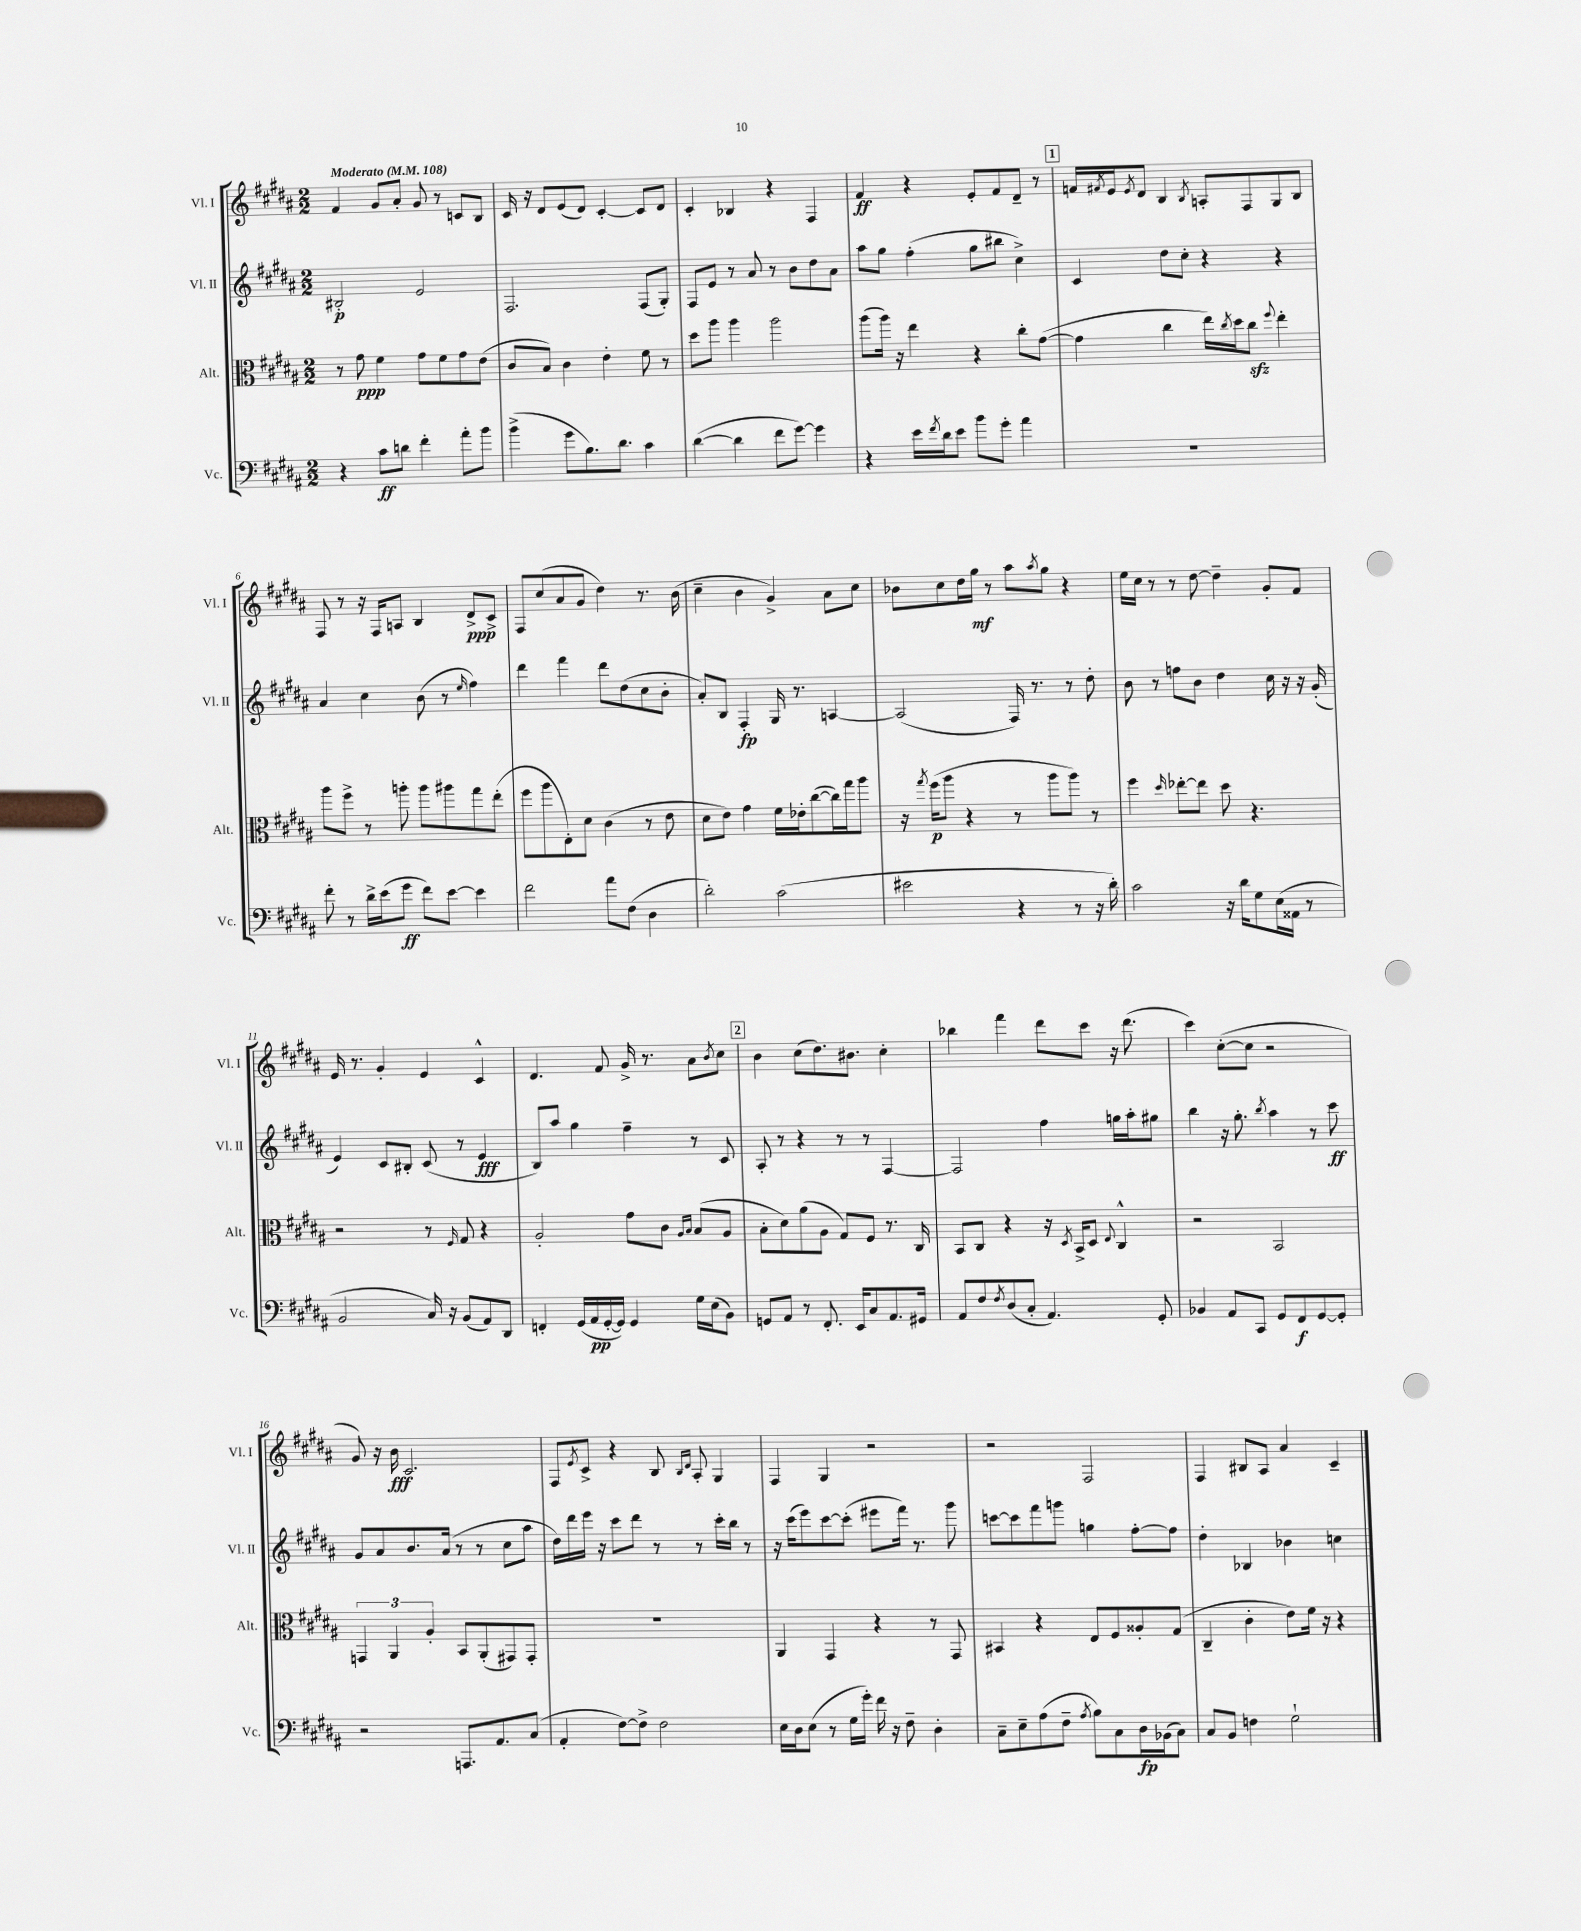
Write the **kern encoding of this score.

**kern	**kern	**kern	**kern
*staff4	*staff3	*staff2	*staff1
*clefF4	*clefC3	*clefG2	*clefG2
*k[f#c#g#d#a#]	*k[f#c#g#d#a#]	*k[f#c#g#d#a#]	*k[f#c#g#d#a#]
*M2/2	*M2/2	*M2/2	*M2/2
*MM108	*MM108	*MM108	*MM108
4r	8r	2B#'/	4f#/
.	8g#\	.	.
8c#\L	4f#\	.	8g#/L
8d\J	.	.	8a#'/J
4f#'\	8g#\L	2e/	8g#/
.	8f#\	.	8r
8a#'\L	8g#\	.	8c/L
8b\J	(8e\J	.	8B/J
=	=	=	=
(4b^\	8c#/L	2.F#/	16c#/
.	.	.	16r
.	8B/J)	.	8d#/L
8g#\L	4c#\	.	(8e/
8.B\)	.	.	8d#/J)
.	4e'\	.	[4c#'/
8.d#\J	.	.	.
4c#\	8f#\	(8F#/L	8c#/]L
.	8r	8G#'/J)	8d#/J
=	=	=	=
([4d#\	8dd#\L	8F#/L	4c#'/
.	8aa#\J	8e/J	.
4d#\]	4aa#\	8r	4B-/
.	.	8a#/	.
8f#\L	2aa#\	8r	4r
[8g#\J)	.	8b\L	.
4g#\]	.	8dd#\	4F#/
.	.	8a#\J	.
=	=	=	=
4r	(8aa#\L	8aa#\L	4f#/
.	16aa#\Jk)	8gg#\J	.
.	16r	.	.
16e\LL	4ee\	(4ff#'\	4r
8qf#/	.	.	.
16d#\J	.	.	.
8e\J	.	.	.
8b\L	4r	8gg#\L	8e'/L
8g#'\J	.	8bb#\J	8f#/
4a#\	8cc#'\L	4cc#^\)	8d#~/J
.	([8g#\J	.	8r
=	=	=	=
1r	4g#\]	4c#/	16f/LL
.	.	.	8qf#/
.	.	.	16e/J
.	.	.	8qe/
.	.	.	8d#/J
.	4cc#\	8dd#\L	4B/
.	.	8cc#'\J	.
.	.	.	8qB/
.	16ee\LL)	4r	8A'/L
.	8qcc#/	.	.
.	16dd#\J	.	.
.	8cc#\J	.	8F#/
.	8qqff#/	.	.
.	4ee'\	4r	8G#/
.	.	.	8B/J
=	=	=	=
8f#'\	8aa#\L	4a#/	8F#/
8r	8ff#^\J	.	8r
16d#^\LL	8r	4cc#\	16r
(16e\J	.	.	16F#/LK
8g#\J	8aa'\	.	8A/J
8f#\L)	8aa\L	(8b\	4B/
[8e\J	8aa#\	8r	.
.	.	16qqee/	.
4e\]	8gg#\	4ff#\)	8d#^/L
.	(8ee'\J	.	8c#^/J
=	=	=	=
2f#\	8ff#\L	4ddd#\	8F#/L
.	8aa#\	.	(8cc#/
.	8E'\)	4fff#\	8a#/
.	8d#\J	.	8g#/J
8a#\L	(4c#\	8ddd#\L	4dd#\)
(8F#\J	.	(8dd#\	.
4D#\	8r	8cc#\	8.r
.	8e\	8b'\J	.
.	.	.	(16b\
=	=	=	=
2d#'\)	8d#\L	8a#'/L)	4cc#~\
.	8e\J)	8B/J	.
.	4g#\	4F#'/	4b\
(2c#\	16f#\LL	16G#/	4g#^/)
.	16e-'\J	8.r	.
.	([8cc#\	.	.
.	16cc#\]L)	[4A/	8a#\L
.	16gg#\J	.	.
.	8aa#\J	.	8cc#\J
=	=	=	=
2e#\	16r	(2A/]	8b-\L
.	8qgg#/	.	.
.	(16ff#\LK	.	.
.	8aa#\J	.	8cc#\
.	4r	.	16dd#\L
.	.	.	16gg#\JJ
.	.	.	8r
4r	8r	16F#/)	8aa#\L
.	.	8.r	.
.	.	.	8qaa#/
.	8aa#\L	.	8gg#\J
8r	8aa#\J)	8r	4r
16r	8r	8dd#'\	.
16d#'\)	.	.	.
=	=	=	=
2c#\	4ff#\	8b\	16ee\LL
.	.	.	16cc#\JJ
.	.	8r	8r
.	16qqdd#/	.	.
.	[8ee-'\L	8ff\L	8r
.	8ee-\]J	8b\J	[8dd#\
16r	8dd#\	4dd#\	4dd#~\]
16d#\LK	.	.	.
8G#\	4.r	.	.
(16E\L	.	16cc#\	8g#'/L
16AA##\JJ	.	16r	.
8r	.	16r	8f#/J
.	.	(16g#'/	.
=	=	=	=
2BB/	2r	4e/)	16e/
.	.	.	8.r
.	.	8c#/L	4g#'/
.	.	8B#'/J	.
16C#/)	8r	(8c#/	4e/
16r	.	.	.
.	16qqF#/	.	.
(8BB/L	8G#/	8r	.
8AA#/)	4r	4e/	4c#^^/
8DD#/J	.	.	.
=	=	=	=
4FF'/	2A#'/	8B/L)	4.d#/
.	.	8aa#/J	.
(16GG#/LL	.	4gg#\	.
16AA#/	.	.	.
[16GG#'/	.	.	8f#/
16GG#/]JJ)	.	.	.
4GG#/	8g#\L	4ff#~\	16g#^/
.	.	.	8.r
.	8c#\J	.	.
.	16qqA#/LL	.	.
.	16qqB/JJ	.	.
16G#\LL	(8B/L	8r	8a#\L
(16E\J	.	.	.
.	.	.	8qb/
8BB\J)	8A#/J	8c#/	8cc#\J
=	=	=	=
8GG/L	8B'\L	8A#'/	4b\
8AA#/J	8d#\)	8r	.
8r	(8a#\	4r	(8cc#\L
8.FF#'/	8A#\J	.	8.dd#\)
.	8G#/L)	8r	.
16EE/LK	.	.	8.b#\J
8C#/	8F#/J	8r	.
8.AA#/	8.r	[4F#/	4cc#'\
16GG#/Jk	16C#/	.	.
=	=	=	=
8AA#/L	8BB/L	2F#/]	4bb-\
8F#/	8C#/J	.	.
8qF#/	.	.	.
(8D#/	4r	.	4fff#\
8C#'/J	.	.	.
4.AA#/)	16r	4ff#\	8ddd#\L
.	8qD#/	.	.
.	16BB^/LK	.	.
.	8D#/J	.	8ccc#\J
.	8qqE/	.	.
.	4C#^^/	16gg\LL	16r
.	.	16aa#'\J	(8.ddd#\
8GG#'/	.	8gg#\J	.
=	=	=	=
4BB-/	2r	4bb\	4ccc#\)
8AA#/L	.	16r	([8cc#'\L
.	.	8.gg#'\	.
8CC#/J	.	.	8cc#\]J
.	.	8qbb/	.
8GG#/L	2BB/	4aa#\	2r
8FF#/	.	.	.
[8GG#/	.	8r	.
8GG#'/]J	.	8ccc#\	.
=	=	=	=
2r	6GG/	8g#/L	8g#/)
.	.	8a#/	16r
.	6AA#/	.	.
.	.	.	16b\
.	.	8.b/	2.c#/
.	6A#'/	.	.
.	.	(16a#/Jk	.
8.AAA/L	8BB/L	8r	.
.	(8AA#'/	8r	.
8.AA#/	.	.	.
.	8GG#/)	8cc#\L	.
(8C#/J	8GG#'/J	8aa#\J	.
=	=	=	=
4AA#'/	1r	16dd#\LL)	8F#/L
.	.	16ddd#\	.
.	.	.	8qe/
.	.	16eee\JJ	8c#^/J
.	.	16r	.
[8F#\L)	.	8ccc#\L	4r
8F#^\]J	.	8ddd#\J	.
2F#\	.	8r	8B/
.	.	.	16qqB/LL
.	.	.	16qqd#/JJ
.	.	8r	8A#'/
.	.	16ccc#'\LL	4G#/
.	.	16bb\JJ	.
.	.	8r	.
=	=	=	=
16E\LL	4AA#/	16r	4F#/
16D#\J	.	(16ccc#\LK	.
(8E\J	.	8eee\)	.
8r	4GG#/	[8ccc#\	4G#/
16G#\LL	.	(8ccc#'\]J	.
16g#'\JJ)	.	.	.
16f#\	4r	8eee#\L	2r
16r	.	.	.
8F#~\	.	16fff#\Jk)	.
.	.	8.r	.
4D#'\	8r	.	.
.	8GG#/	8ggg#\	.
=	=	=	=
8C#~\L	4BB#/	[8ccc\L	2r
8E~\	.	8ccc\]	.
(8A#\	4r	8fff#\	.
8F#~\J	.	8ggg\J	.
8qA#/	.	.	.
8B\L)	8E/L	4gg\	2F#/
8C#\	8F#/	.	.
16D#\L	8A##'/	[8ff#'\L	.
(16BB-\J	.	.	.
8C#\J)	(8G#/J	8ff#\]J	.
=	=	=	=
8C#/L	4C#~/	4dd#'\	4F#/
8BB/J	.	.	.
4F\	4c#'\	4B-/	8B#/L
.	.	.	8A#/J
2G#`\	8e\L)	4b-\	4a#/
.	16f#\Jk	.	.
.	16r	.	.
.	4r	4cc\	4c#~/
==	==	==	==
*-	*-	*-	*-
